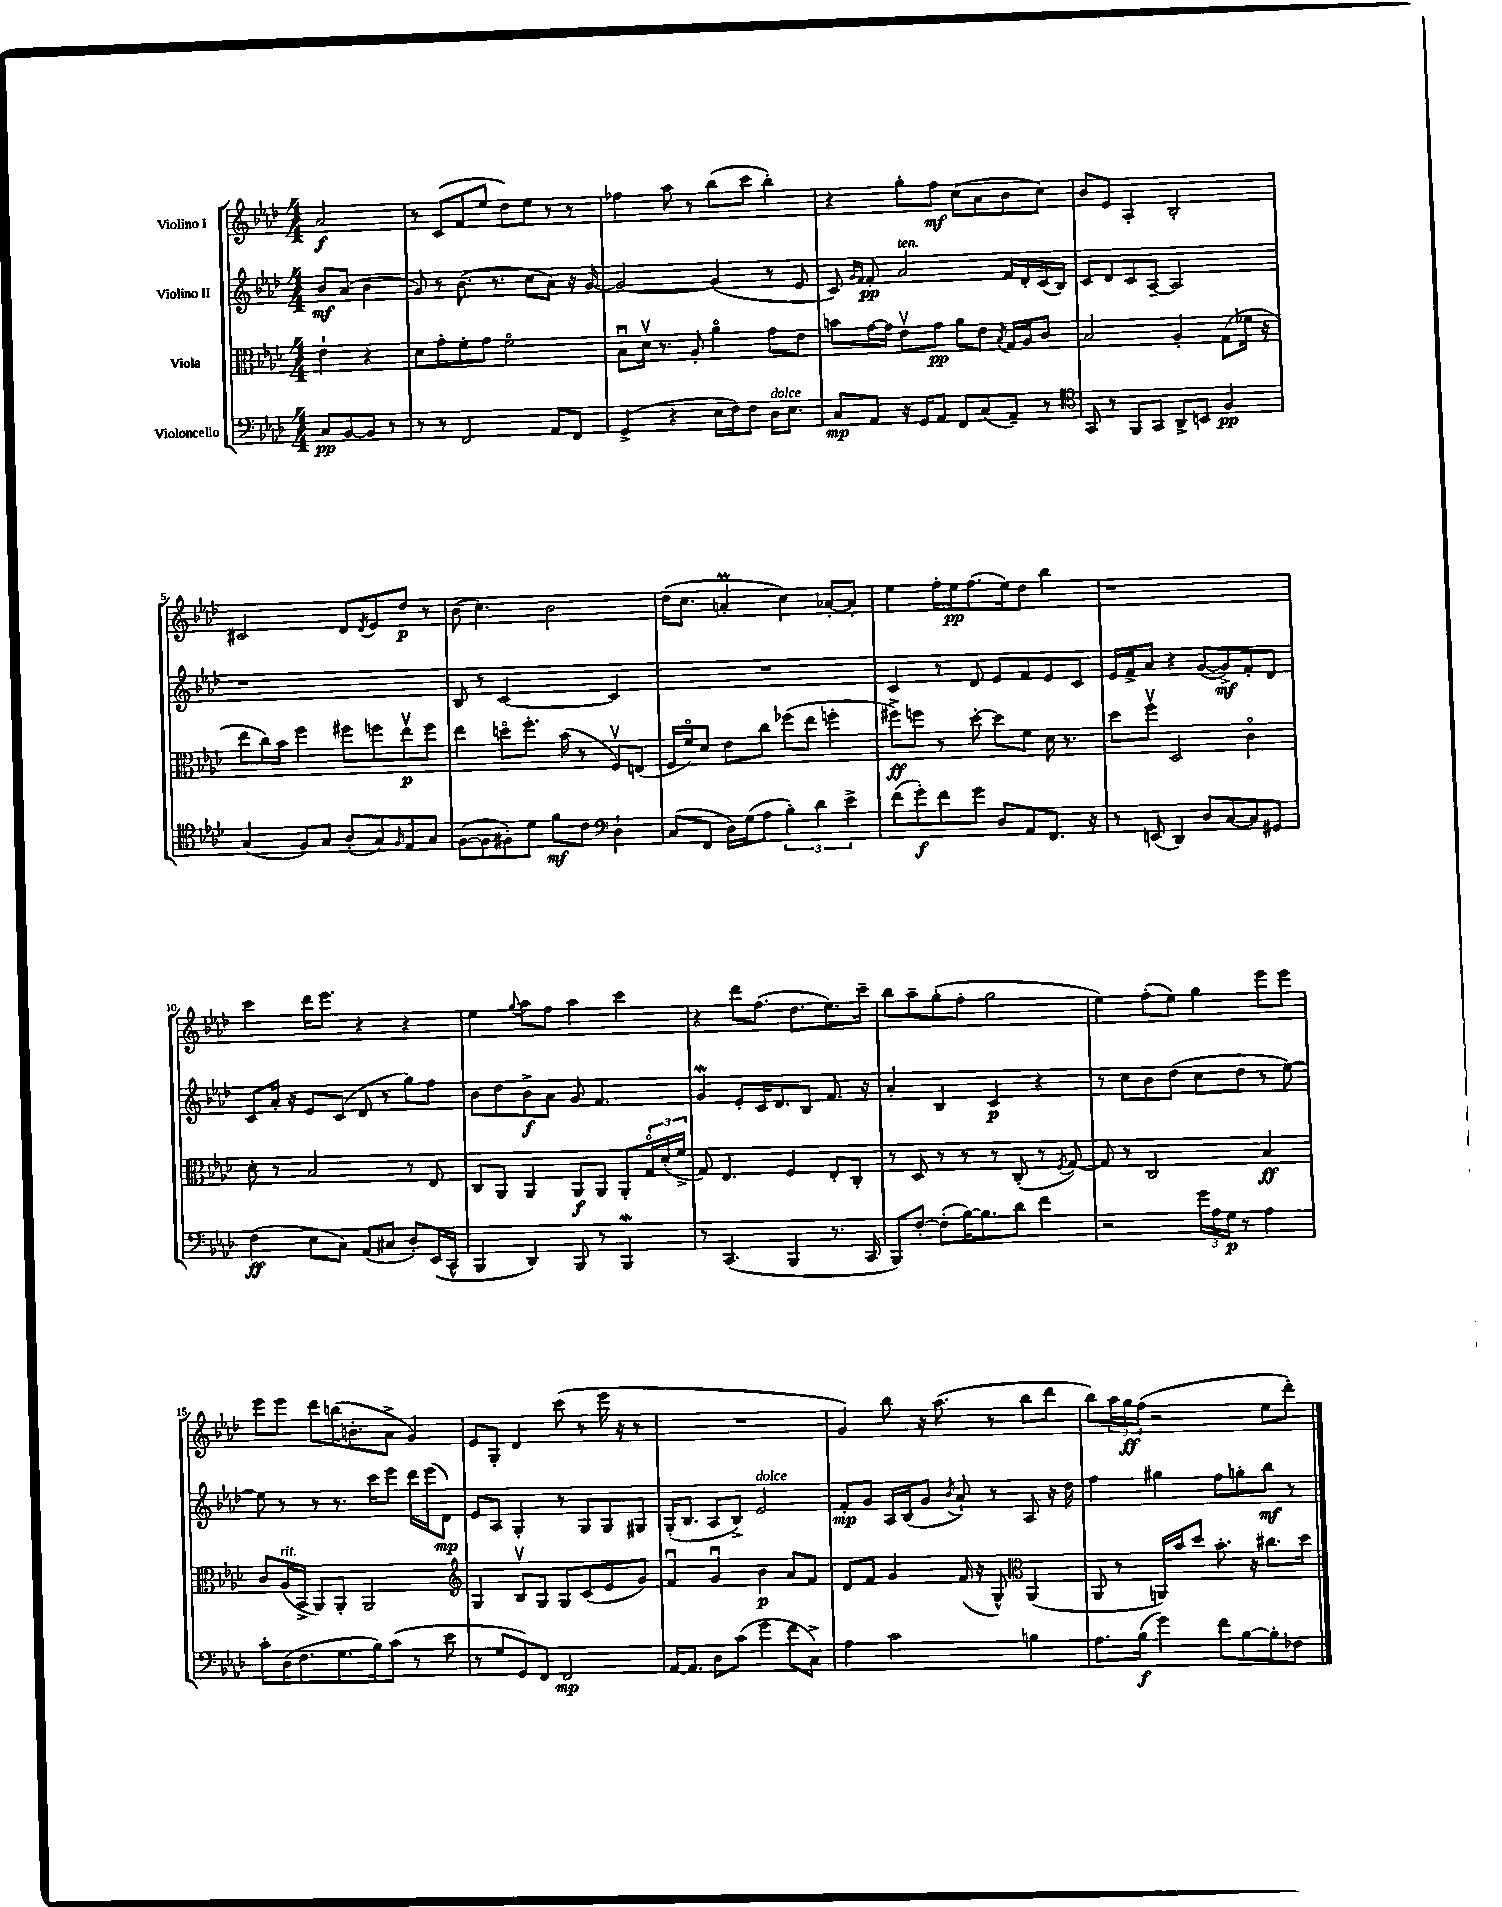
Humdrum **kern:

**kern	**dynam	**kern	**dynam	**kern	**dynam	**kern	**dynam
*part4	*part4	*part3	*part3	*part2	*part2	*part1	*part1
*staff4	*staff4	*staff3	*staff3	*staff2	*staff2	*staff1	*staff1
*I"Violoncello	*	*I"Viola	*	*I"Violino II	*	*I"Violino I	*
*clefF4	*	*clefC3	*	*clefG2	*	*clefG2	*
*k[b-e-a-d-]	*	*k[b-e-a-d-]	*	*k[b-e-a-d-]	*	*k[b-e-a-d-]	*
*M4/4	*	*M4/4	*	*M4/4	*	*M4/4	*
=	=	=	=	=	=	=	=
8C/L	pp	4e-`\	.	8b-/L	mf	2a-/	f
[8BB-/	.	.	.	(8a-/J	.	.	.
8BB-/J]	.	4r	.	4b-\	.	.	.
8r	.	.	.	.	.	.	.
=1	=1	=1	=1	=1	=1	=1	=1
8r	.	8d-\L	.	8g/)	.	8r	.
8r	.	8g'\	.	8r	.	(8c/L	.
2FF/	.	8f'\	.	(8.b-\	.	8f/	.
.	.	8g\J	.	.	.	8ee-/J	.
.	.	.	.	8.r	.	.	.
.	.	2f\	.	.	.	8dd-\L)	.
.	.	.	.	8cc\L	.	8ee-\J	.
8AA-/L	.	.	.	8a-\J)	.	8r	.
8FF/J	.	.	.	16r	.	8r	.
.	.	.	.	[16g/	.	.	.
=2	=2	=2	=2	=2	=2	=2	=2
(4GG^/	.	8B-u\L	.	2g/_	.	4ff-X\	.
.	.	16d-v\Jk	.	.	.	.	.
.	.	8.r	.	.	.	.	.
4r	.	.	.	.	.	8aa-\	.
.	.	8A-'/	.	.	.	8r	.
16E-\LL	.	4a-\	.	(4g/]	.	(8bb-\L	.
16F\J)	.	.	.	.	.	.	.
8F\J	.	.	.	.	.	8ccc\J	.
!LO:TX:a:i:t=dolce	!	!	!	!	!	!	!
16D-\KL	.	8g\L	.	8r	.	4bb-'\)	.
8.E-\J	.	.	.	.	.	.	.
.	.	8e-\J	.	8e-/	.	.	.
=3	=3	=3	=3	=3	=3	=3	=3
8C/L	mp	8bn\L	.	8c/)	.	4r	.
.	.	.	.	16qqg/LL	.	.	.
.	.	.	.	16qqf/JJ	.	.	.
8AA-/J	.	[16g\L	.	8f'/	pp	.	.
.	.	16g\JJ]	.	.	.	.	.
!	!	!	!	!LO:TX:a:i:t=ten.	!	!	!
16r	.	8e-v\L	.	2a-/	.	8gg'\L	.
16GG/KL	.	.	.	.	.	.	.
8AA-/J	.	8g\J	pp	.	.	8ff\J	mf
8FF/L	.	8a-\L	.	.	.	(8cc\L	.
(8C/	.	8e-\J	.	.	.	8a-\	.
.	.	8qB-/	.	.	.	.	.
8AA-~/J)	.	16G/LL	.	16f/LL	.	8b-\	.
.	.	16A-/J	.	16d-'/	.	.	.
8r	.	8c/J	.	(16c/	.	8cc\J)	.
.	.	.	.	16B-/JJ)	.	.	.
=4	=4	=4	=4	=4	=4	=4	=4
*clefC4	*	*	*	*	*	*	*
8GG/	.	2B-/	.	8c/L	.	8b-/L	.
8r	.	.	.	8d-/	.	8e-/J	.
8FF/L	.	.	.	8c/	.	4A-'/	.
8GG/J	.	.	.	[8A-~/J	.	.	.
8AA-^/L	.	4A-'/	.	2A-/]	.	2B-'/	.
8BBn/J	.	.	.	.	.	.	.
4F/	pp	(8G\L	.	.	.	.	.
.	.	16f-X\Jk	.	.	.	.	.
.	.	16r	.	.	.	.	.
!!LO:LB:g=z
=5	=5	=5	=5	=5	=5	=5	=5
(4G/	.	8ee-\L	.	1r	.	2c#X/	.
.	.	16cc\L)	.	.	.	.	.
.	.	16b-\JJ	.	.	.	.	.
8F/L)	.	4ff\	.	.	.	.	.
8G/J	.	.	.	.	.	.	.
(8A-'/L	.	8ff#X\L	.	.	.	8d-/L	.
.	.	.	.	.	.	8qd-/	.
8G/)	.	8ffn\	.	.	.	8e-/	.
16qqF/	.	.	.	.	.	.	.
8E-/	.	8ee-v\	p	.	.	8dd-/J	p
8G/J	.	8ff\J	.	.	.	8r	.
=6	=6	=6	=6	=6	=6	=6	=6
([8F\L	.	4ee-\	.	8B-/	.	(8b-\	.
8F\]	.	.	.	8r	.	4.cc\)	.
8F#X'\)	.	8ddn\L	.	[2c/	.	.	.
8d-\J	.	8.ff'\J	.	.	.	.	.
8f\L	mf	.	.	.	.	2b-\	.
.	.	(16b-\	.	.	.	.	.
8c\J	.	8r	.	.	.	.	.
*clefF4	*	*	*	*	*	*	*
4D-`\	.	8Fv/L)	.	4c/]	.	.	.
.	.	(8En/J	.	.	.	.	.
=7	=7	=7	=7	=7	=7	=7	=7
(8C/L	.	16F/LL	.	1r	.	(16dd-\KL	.
.	.	16f/J)	.	.	.	8.cc\J	.
8FF/J	.	8d-/J	.	.	.	.	.
16D-\LL)	.	8e-\L	.	.	.	4anm'/	.
(16G\J	.	.	.	.	.	.	.
8A-\J	.	8cc\J	.	.	.	.	.
6B-'\)	.	(8ff-X\L	.	.	.	4cc\)	.
.	.	8ee-\J	.	.	.	.	.
6d-\	.	.	.	.	.	.	.
.	.	4ffn'\	.	.	.	[8a-X'/L	.
6e-^\	.	.	.	.	.	.	.
.	.	.	.	.	.	8a-'/J]	.
=8	=8	=8	=8	=8	=8	=8	=8
(8f\L	.	8ff#X^\L)	ff	4c/	.	4ee-\	.
8g'\)	f	8ffn\J	.	.	.	.	.
8f\	.	8r	.	8r	.	16ff'\LL	.
.	.	.	.	.	.	16ee-\J	pp
8g\J	.	[8dd-'\	.	8d-/	.	(8.ff\	.
8D-/L	.	8dd-\L]	.	8e-/L	.	.	.
.	.	.	.	.	.	16ee-\k)	.
8AA-/	.	8f\J	.	8f/	.	8dd-\J	.
8.FF/J	.	16d-\	.	8e-/	.	4bb-\	.
.	.	8.r	.	.	.	.	.
.	.	.	.	8c/J	.	.	.
16r	.	.	.	.	.	.	.
=9	=9	=9	=9	=9	=9	=9	=9
8r	.	8dd-\L	.	16e-/LL	.	1r	.
.	.	.	.	16f^/J	.	.	.
(8EEn/	.	8ffv\J	.	8a-/J	.	.	.
4DD-/)	.	2D-/	.	4r	.	.	.
8D-/L	.	.	.	([8g/L	.	.	.
[8C/	.	.	.	8g^/])	mf	.	.
8C/]	.	4c\	.	8f'/	.	.	.
8GG#X/J	.	.	.	8d-/J	.	.	.
!!LO:LB:g=z
=10	=10	=10	=10	=10	=10	=10	=10
(4F\	ff	8d-'\	.	8c/L	.	4ccc\	.
.	.	8r	.	16a-'/Jk	.	.	.
.	.	.	.	16r	.	.	.
8E-\L	.	2B-/	.	8e-/L	.	16ddd-\KL	.
.	.	.	.	.	.	8.eee-\J	.
8C\J)	.	.	.	(8c/J	.	.	.
(8AA-/L	.	.	.	8d-/	.	4r	.
8C#X/J	.	.	.	8r	.	.	.
8D-'/L)	.	8r	.	8gg\L)	.	4r	.
(16EE-/L	.	8E-/	.	8ff\J	.	.	.
16CC^^/JJ	.	.	.	.	.	.	.
=11	=11	=11	=11	=11	=11	=11	=11
4BBB-/	.	8C/L	.	8b-\L	.	4ee-\	.
.	.	8AA-/J	.	8dd-\	.	.	.
.	.	.	.	.	.	8qqgg/	.
4DD-/)	.	4AA-/	.	8b-^\	f	8aa-\L	.
.	.	.	.	8a-\J	.	8ff\J	.
8BBB-/	.	8AA-/L	f	8g/	.	4aa-\	.
8r	.	8AA-/J	.	4.f/	.	.	.
4BBB-W/	.	8AA-'/L	.	.	.	4ccc\	.
.	.	24G/L	.	.	.	.	.
.	.	(24d-'/	.	.	.	.	.
.	.	24f^/JJ	.	.	.	.	.
=12	=12	=12	=12	=12	=12	=12	=12
8r	.	8G/)	.	4gW/	.	4r	.
(4.CC/	.	4.E-/	.	.	.	.	.
.	.	.	.	8e-'/L	.	8ddd-\L	.
.	.	.	.	16c/K	.	(8.ff\J	.
.	.	.	.	8.d-/	.	.	.
4BBB-/	.	4F/	.	.	.	.	.
.	.	.	.	.	.	8.dd-\L	.
.	.	.	.	8B-/J	.	.	.
8.r	.	8E-'/L	.	8.f/	.	8.ee-\)	.
.	.	8C'/J	.	.	.	.	.
16CC/	.	.	.	16r	.	16ccc~\Jk	.
=13	=13	=13	=13	=13	=13	=13	=13
8BBB-/L)	.	8r	.	4a-'/	.	8bb-\L	.
[8F'/J	.	8D-/	.	.	.	8aa-~\	.
(8F'\L]	.	8r	.	4B-/	.	(8gg'\	.
[16B-\K)	.	8r	.	.	.	8ff'\J	.
8.B-\]	.	.	.	.	.	.	.
.	.	8r	.	4c/	p	2gg\	.
8d-\J	.	(8C'/	.	.	.	.	.
4f\	.	8r	.	4r	.	.	.
.	.	8qF/	.	.	.	.	.
.	.	[8G/)	.	.	.	.	.
=14	=14	=14	=14	=14	=14	=14	=14
2r	.	8G/]	.	8r	.	4ee-\)	.
.	.	8r	.	8cc\L	.	.	.
.	.	2C/	.	8b-\	.	(8ff'\L	.
.	.	.	.	(8dd-\J	.	8ee-\J)	.
24g\LL	.	.	.	8cc\L	.	4gg\	.
24A-\	.	.	.	.	.	.	.
24G\JJ	p	.	.	.	.	.	.
8r	.	.	.	8dd-\J	.	.	.
4A-\	.	4B-/	ff	8r	.	8eee-\L	.
.	.	.	.	[8ee-\)	.	8eee-\J	.
!!LO:LB:g=z
=15	=15	=15	=15	=15	=15	=15	=15
8c'\L	.	8c/L	.	8ee-\]	.	8eee-\L	.
!	!	!LO:TX:a:i:t=rit.	!	!	!	!	!
(16D-\K	.	(16A-/L	.	8r	.	8eee-\J	.
8.F\	.	16BB-^/JJ	.	.	.	.	.
.	.	8AA-/L)	.	8r	.	8ddd-\L	.
8.G\	.	8AA-'/J	.	8.r	.	(16bbn\K	.
.	.	.	.	.	.	8.bn'\	.
.	.	2AA-/	.	.	.	.	.
16B-\k)	.	.	.	16ccc\KL	.	.	.
(8c\J	.	.	.	8eee-\J	.	8a-^\J	.
8r	.	.	.	16ddd-\LL	.	4g/)	.
.	.	.	.	(16eee-\J	.	.	.
8e-\	.	.	.	8d-\J)	mp	.	.
=16	=16	=16	=16	=16	=16	=16	=16
*	*	*clefG2	*	*	*	*	*
8r	.	4G/	.	8e-/L	.	8e-/L	.
8G/L	.	.	.	8A-/J	.	8G'/J	.
8GG/)	.	8B-v/L	.	4G'/	.	4d-/	.
8FF/J	.	8G/J	.	.	.	.	.
2FF/	mp	8G/L	.	8r	.	(8ccc\	.
.	.	(8c/	.	8G/L	.	8r	.
.	.	8e-/	.	8G/	.	16eee-\	.
.	.	.	.	.	.	16r	.
.	.	8g/J)	.	8G#X/J	.	8r	.
=17	=17	=17	=17	=17	=17	=17	=17
[16AA-/KL	.	4fu/	.	(16G'/KL	.	1r	.
8.AA-/J]	.	.	.	8.B-/J	.	.	.
8D-\L	.	4gu/	.	8A-/L	.	.	.
(8c\J	.	.	.	8B-^/J)	.	.	.
!	!	!	!	!LO:TX:a:i:t=dolce	!	!	!
4g\	.	4b-\	p	2e-/	.	.	.
8f\L	.	8a-/L	.	.	.	.	.
8C^\J)	.	8f/J	.	.	.	.	.
=18	=18	=18	=18	=18	=18	=18	=18
4A-\	.	8d-/L	.	8f'/L	mp	4g/)	.
.	.	8f/J	.	8g/J	.	.	.
2c\	.	4g/	.	16A-/LL	.	8bb-\	.
.	.	.	.	(16B-/J	.	.	.
.	.	.	.	8g/J	.	16r	.
.	.	.	.	.	.	(8.aa-\	.
.	.	.	.	8qb-/	.	.	.
.	.	(16f/	.	8a-`/)	.	.	.
.	.	16r	.	.	.	.	.
.	.	8G^^/)	.	8r	.	8r	.
*	*	*clefC3	*	*	*	*	*
4Bn\	.	(4AA-/	.	8A-/	.	8bb-\L	.
.	.	.	.	16r	.	8ddd-\J	.
.	.	.	.	16dd-\	.	.	.
=19	=19	=19	=19	=19	=19	=19	=19
8.A-\L	.	8AA-/	.	4ff\	.	8bb-\L)	.
.	.	8r	.	.	.	24aa-\L	.
.	.	.	.	.	.	24gg\	ff
(16B-\Jk	f	.	.	.	.	.	.
.	.	.	.	.	.	(24ff\JJ	.
4g\)	.	16AAn/LL)	.	4gg#X\	.	2r	.
.	.	16b-/J	.	.	.	.	.
.	.	8dd-/J	.	.	.	.	.
8f\L	.	8.b-'\	.	8ff\L	.	.	.
[8B-\	.	.	.	8ggn'\	.	.	.
.	.	16r	.	.	.	.	.
8B-'\]	.	8.cc#X\L	.	8bb-\J	mf	8ee-\L	.
8F-X\J	.	.	.	8r	.	8ddd-'\J)	.
.	.	16dd-\Jk	.	.	.	.	.
==	==	==	==	==	==	==	==
*-	*-	*-	*-	*-	*-	*-	*-
